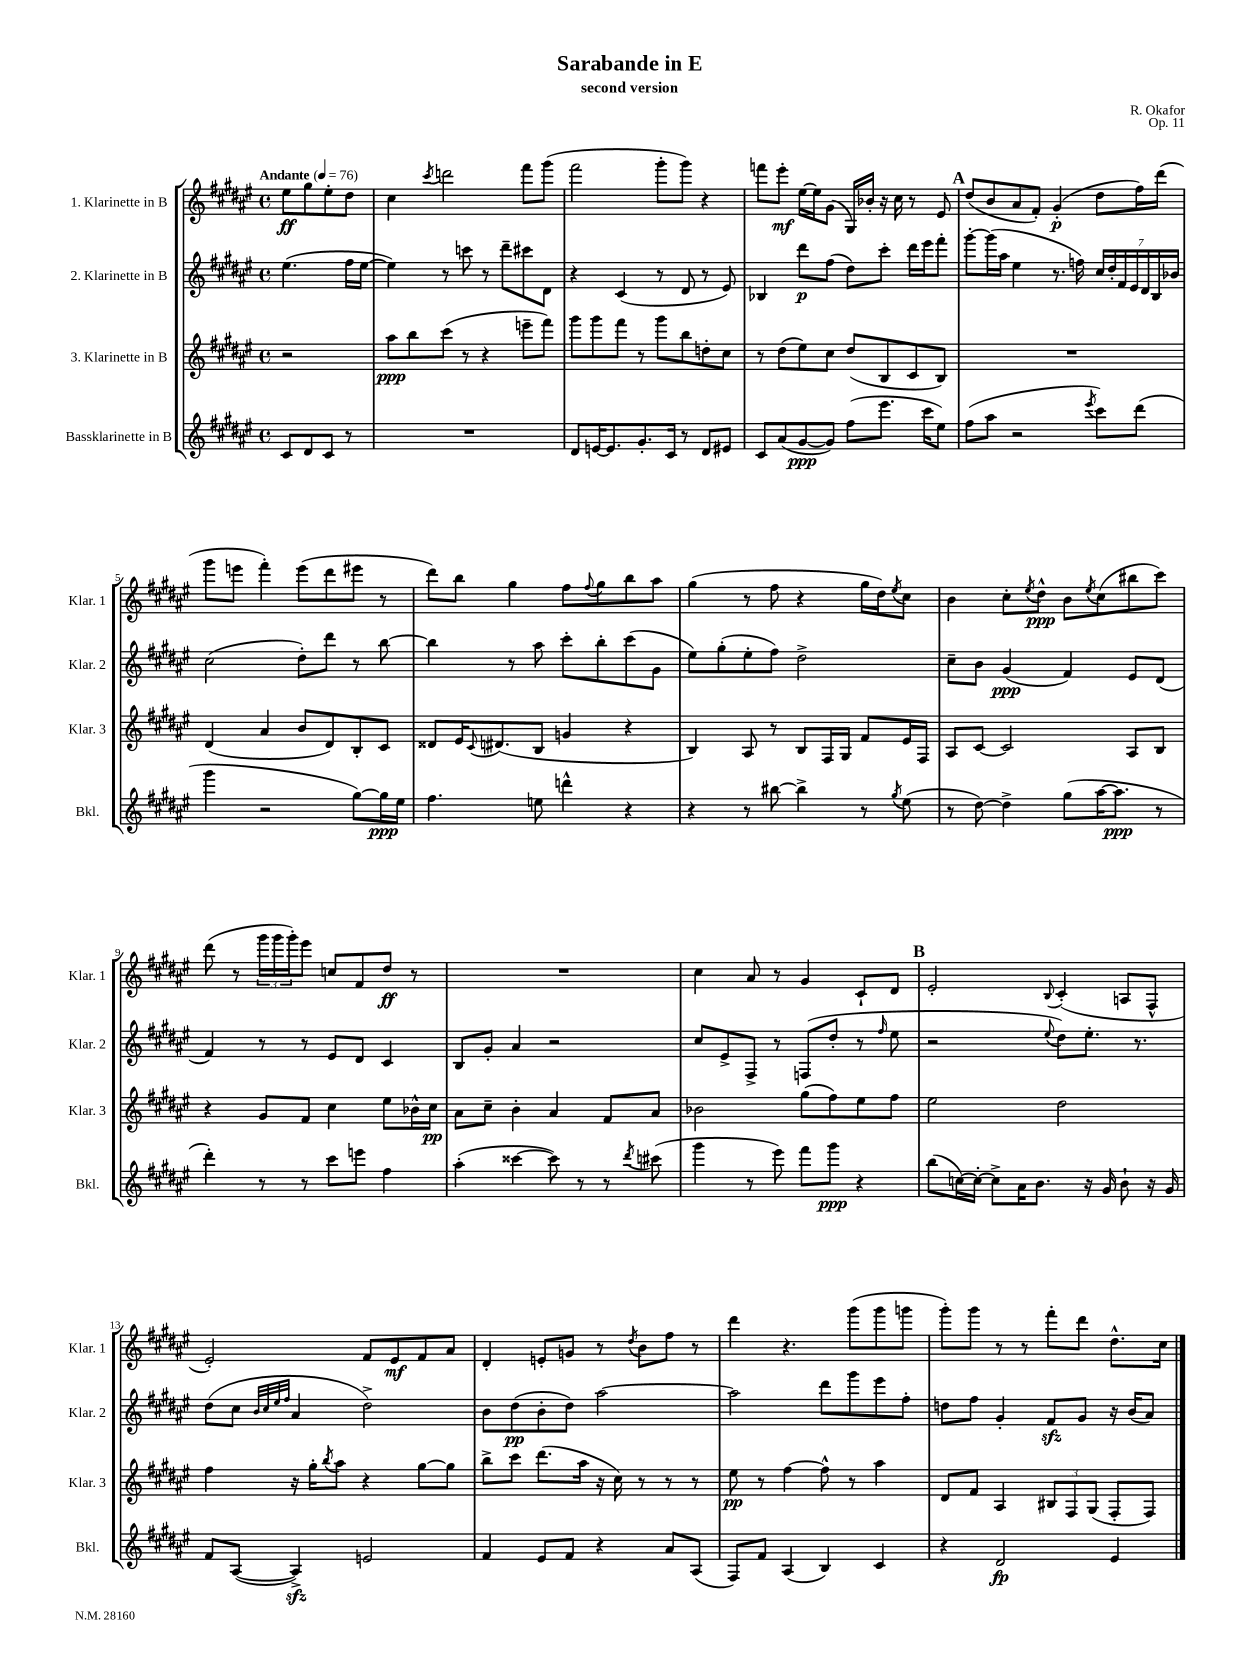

**kern	**dynam	**kern	**dynam	**kern	**dynam	**kern	**dynam
*part4	*part4	*part3	*part3	*part2	*part2	*part1	*part1
*staff4	*staff4	*staff3	*staff3	*staff2	*staff2	*staff1	*staff1
*I"Bassklarinette in B	*	*I"3. Klarinette in B	*	*I"2. Klarinette in B	*	*I"1. Klarinette in B	*
*I'Bkl.	*	*I'Klar. 3	*	*I'Klar. 2	*	*I'Klar. 1	*
*clefG2	*	*clefG2	*	*clefG2	*	*clefG2	*
*k[f#c#g#d#a#e#]	*	*k[f#c#g#d#a#e#]	*	*k[f#c#g#d#a#e#]	*	*k[f#c#g#d#a#e#]	*
*M4/4	*	*M4/4	*	*M4/4	*	*M4/4	*
*met(c)	*	*met(c)	*	*met(c)	*	*met(c)	*
*MM76	*	*MM76	*	*MM76	*	*MM76	*
=	=	=	=	=	=	=	=
!	!	!	!	!	!	!LO:TX:a:B:t=Andante	!
8c#/L	.	2r	.	(4.ee#\	.	8ee#\L	ff
8d#/	.	.	.	.	.	8gg#\	.
8c#/J	.	.	.	.	.	8ee#'\	.
8r	.	.	.	16ff#\LL	.	8dd#\J	.
.	.	.	.	[16ee#\JJ	.	.	.
=1	=1	=1	=1	=1	=1	=1	=1
1r	.	8aa#\L	ppp	4ee#\])	.	4cc#\	.
.	.	8bb\	.	.	.	.	.
.	.	.	.	.	.	8qccc#/	.
.	.	(8ccc#\J	.	8r	.	2dddn\	.
.	.	8r	.	8cccn\	.	.	.
.	.	4r	.	8r	.	.	.
.	.	.	.	8ddd#~\L	.	.	.
.	.	8eeen~\L	.	8ccc#X\	.	8fff#\L	.
.	.	8fff#\J)	.	8d#\J	.	(8ggg#\J	.
=2	=2	=2	=2	=2	=2	=2	=2
8d#/L	.	8ggg#\L	.	4r	.	2fff#\	.
[16en/K	.	8ggg#\	.	.	.	.	.
8.e/]	.	.	.	.	.	.	.
.	.	8fff#\J	.	(4c#/	.	.	.
8.g#'/	.	8r	.	.	.	.	.
.	.	8ggg#\L	.	8r	.	8ggg#'\L	.
16c#/Jk	.	.	.	.	.	.	.
8r	.	8bb\	.	8d#/	.	8ggg#\J)	.
8d#/L	.	8ddn'\	.	8r	.	4r	.
8e#X/J	.	8cc#\J	.	8e#/)	.	.	.
=3	=3	=3	=3	=3	=3	=3	=3
8c#/L	.	8r	.	4B-X/	.	8fffn\L	.
(8a#/	.	(8dd#\L	.	.	.	8eee#'\J	mf
[8g#/	ppp	8ee#\)	.	8ddd#\L	p	[16ee#\LL	.
.	.	.	.	.	.	16ee#\J]	.
8g#/J])	.	8cc#\J	.	(8ff#\J	.	(8g#\J	.
(8ff#\L	.	(8dd#/L	.	8dd#\L)	.	16G#/LL)	.
.	.	.	.	.	.	16b-X'/JJ	.
8.eee#\J	.	8B/	.	8ccc#'\J	.	16r	.
.	.	.	.	.	.	16cc#\	.
.	.	8c#/	.	16ddd#\LL	.	8r	.
16ccc#\KL	.	.	.	16eee#\J	.	.	.
8ee#\J)	.	8B/J)	.	8fff#'\J	.	8e#/	.
!!LO:REH:place=s1:t=A
=4	=4	=4	=4	=4	=4	=4	=4
(8ff#\L	.	1r	.	[8ggg#'\L	.	(8dd#/L	.
8aa#\J	.	.	.	(16ggg#\L]	.	8b/	.
.	.	.	.	16aa#\JJ	.	.	.
2r	.	.	.	4ee#\	.	8a#/	.
.	.	.	.	.	.	8f#'/J)	.
.	.	.	.	8.r	.	(4g#'/	p
.	.	.	.	16ffn\)	.	.	.
8qeee#/	.	.	.	.	.	.	.
8ccc#\L)	.	.	.	28cc#/LL	.	8dd#\L	.
.	.	.	.	28dd#'/	.	.	.
.	.	.	.	28f#/	.	.	.
.	.	.	.	28e#/	.	.	.
(8ddd#\J	.	.	.	.	.	16ff#\L)	.
.	.	.	.	28d#/	.	.	.
.	.	.	.	28B/	.	.	.
.	.	.	.	.	.	(16ddd#\JJ	.
.	.	.	.	28b-X/JJ	.	.	.
!!LO:LB:g=z
=5	=5	=5	=5	=5	=5	=5	=5
4ggg#\	.	(4d#/	.	(2cc#\	.	8ggg#\L	.
.	.	.	.	.	.	8eeen\J	.
2r	.	4a#/	.	.	.	4fff#'\)	.
.	.	8b/L	.	8dd#'\L)	.	(8eee\L	.
.	.	8d#/)	.	8ddd#\J	.	8ddd#\	.
[8gg#\L)	.	8B'/	.	8r	.	8eee#X\J	.
16gg#\L]	ppp	8c#/J	.	[8bb\	.	8r	.
16ee#\JJ	.	.	.	.	.	.	.
=6	=6	=6	=6	=6	=6	=6	=6
4.ff#\	.	8d##X/L	.	4bb\]	.	8ddd#\L)	.
.	.	16e#/K	.	.	.	8bb\J	.
.	.	8qqc#/	.	.	.	.	.
.	.	(8.d#X/	.	.	.	.	.
.	.	.	.	8r	.	4gg#\	.
8een\	.	8B/J	.	8aa#\	.	.	.
4dddn^^\	.	4gn/	.	8ccc#'\L	.	8ff#\L	.
.	.	.	.	.	.	8qqff#/	.
.	.	.	.	8bb'\	.	8gg#\	.
4r	.	4r	.	(8ccc#\	.	8bb\	.
.	.	.	.	8g#\J	.	8aa#\J	.
=7	=7	=7	=7	=7	=7	=7	=7
4r	.	4B/)	.	8ee#\L)	.	(4gg#\	.
.	.	.	.	(8gg#'\	.	.	.
8r	.	8A#/	.	8ee#'\	.	8r	.
[8bb#X\	.	8r	.	8ff#\J)	.	8ff#\	.
4bb#^\]	.	8B/L	.	2dd#^\	.	4r	.
.	.	16F#/L	.	.	.	.	.
.	.	16G#/JJ	.	.	.	.	.
8r	.	8f#/L	.	.	.	16gg#\LL	.
.	.	.	.	.	.	16dd#\J)	.
8qgg#/	.	.	.	.	.	8qee#/	.
(8ee#\	.	16e#/L	.	.	.	8cc#\J	.
.	.	16F#/JJ	.	.	.	.	.
=8	=8	=8	=8	=8	=8	=8	=8
8r	.	8A#/L	.	8cc#~\L	.	4b\	.
[8dd#\)	.	[8c#/J	.	8b\J	.	.	.
4dd#^\]	.	2c#/]	.	(4g#/	ppp	8cc#'\L	.
.	.	.	.	.	.	8qee#/	.
.	.	.	.	.	.	8dd#^^\J	ppp
(8gg#\L	.	.	.	4f#/)	.	8b\L	.
.	.	.	.	.	.	8qee#/	.
[16aa#\K	.	.	.	.	.	(8cc#\	.
8.aa#\J]	ppp	.	.	.	.	.	.
.	.	8A#/L	.	8e#/L	.	8bb#X\	.
8r	.	8B/J	.	(8d#/J	.	8ccc#\J)	.
!!LO:LB:g=z
=9	=9	=9	=9	=9	=9	=9	=9
4ddd#'\)	.	4r	.	4f#/)	.	(8ddd#\	.
.	.	.	.	.	.	8r	.
8r	.	8g#/L	.	8r	.	24ggg#\LL	.
.	.	.	.	.	.	24ggg#\	.
.	.	.	.	.	.	24ggg#'\J)	.
8r	.	8f#/J	.	8r	.	8eee#\J	.
8ccc#\L	.	4cc#\	.	8e#/L	.	8ccn/L	.
8eeen\J	.	.	.	8d#/J	.	8f#/	.
4ff#\	.	8ee#\L	.	4c#/	.	8dd#/J	ff
.	.	16b-X^^\L	.	.	.	8r	.
.	.	16cc#\JJ	pp	.	.	.	.
=10	=10	=10	=10	=10	=10	=10	=10
(4aa#'\	.	8a#\L	.	8B/L	.	1r	.
.	.	8cc#~\J	.	8g#'/J	.	.	.
[4ccc##X\	.	4b'\	.	4a#/	.	.	.
8ccc##\])	.	4a#/	.	2r	.	.	.
8r	.	.	.	.	.	.	.
8r	.	8f#/L	.	.	.	.	.
8qddd#/	.	.	.	.	.	.	.
(8ccc#X\	.	8a#/J	.	.	.	.	.
=11	=11	=11	=11	=11	=11	=11	=11
4ggg#\	.	2b-X\	.	8cc#/L	.	4cc#\	.
.	.	.	.	8e#^/	.	.	.
8r	.	.	.	8F#^/J	.	8a#/	.
8eee#\)	.	.	.	8r	.	8r	.
8fff#\L	.	(8gg#\L	.	(8Fn/L	.	4g#/	.
8ggg#\J	ppp	8ff#\)	.	8dd#'/J	.	.	.
4r	.	8ee#\	.	8r	.	8c#`/L	.
.	.	.	.	16qqff#/	.	.	.
.	.	8ff#\J	.	8ee#\	.	8d#/J	.
!!LO:REH:place=s1:t=B
=12	=12	=12	=12	=12	=12	=12	=12
(8bb\L	.	2ee#\	.	2r	.	2e#'/	.
[16ccn\L)	.	.	.	.	.	.	.
16cc'\JJ_	.	.	.	.	.	.	.
8cc^\L]	.	.	.	.	.	.	.
16a#\K	.	.	.	.	.	.	.
8.b\J	.	.	.	.	.	.	.
.	.	.	.	8qqee#/	.	8qqB/	.
.	.	2dd#\	.	8dd#\L)	.	(4c#'/	.
16r	.	.	.	8.ee#'\J	.	.	.
16g#/	.	.	.	.	.	.	.
8b`\	.	.	.	.	.	8An/L	.
.	.	.	.	8.r	.	.	.
16r	.	.	.	.	.	8F#^^/J	.
16g#/	.	.	.	.	.	.	.
!!LO:LB:g=z
=13	=13	=13	=13	=13	=13	=13	=13
8f#/L	.	4ff#\	.	(8dd#\L	.	2e#'/)	.
([8A#/J	.	.	.	8cc#\J	.	.	.
.	.	.	.	32qqb/LLL	.	.	.
.	.	.	.	32qqcc#/	.	.	.
.	.	.	.	32qqee#/	.	.	.
.	.	.	.	32qqff#/JJJ	.	.	.
4A#zz^/])	.	16r	.	4a#/	.	.	.
.	.	16gg#'\KL	.	.	.	.	.
.	.	8qbb/	.	.	.	.	.
.	.	8aa#\J	.	.	.	.	.
2en/	.	4r	.	2dd#^\)	.	8f#/L	.
.	.	.	.	.	.	8e#/	mf
.	.	[8gg#\L	.	.	.	8f#/	.
.	.	8gg#\J]	.	.	.	8a#/J	.
=14	=14	=14	=14	=14	=14	=14	=14
4f#/	.	8bb^\L	.	8b\L	.	4d#'/	.
.	.	8ccc#\J	.	(8dd#\	pp	.	.
8e#/L	.	(8.ddd#\L	.	8b'\	.	8en'/L	.
8f#/J	.	.	.	8dd#\J)	.	8gn/J	.
.	.	16aa#\Jk	.	.	.	.	.
4r	.	16r	.	[2aa#\	.	8r	.
.	.	16cc#\)	.	.	.	.	.
.	.	.	.	.	.	8qdd#/	.
.	.	8r	.	.	.	8b\L	.
8a#/L	.	8r	.	.	.	8ff#\J	.
(8A#/J	.	8r	.	.	.	8r	.
=15	=15	=15	=15	=15	=15	=15	=15
8F#/L)	.	8ee#\	pp	2aa#\]	.	4ddd#\	.
8f#/J	.	8r	.	.	.	.	.
(4A#/	.	[4ff#\	.	.	.	4.r	.
4B/)	.	8ff#^^\]	.	8ddd#\L	.	.	.
.	.	8r	.	8ggg#\	.	(8ggg#\L	.
4c#/	.	4aa#\	.	8eee#\	.	8ggg#\	.
.	.	.	.	8ff#'\J	.	8gggn\J	.
=16	=16	=16	=16	=16	=16	=16	=16
4r	.	8d#/L	.	8ddn\L	.	8ggg#'\L)	.
.	.	8f#/J	.	8ff#\J	.	8ggg#\J	.
2d#/	fp	4A#/	.	4g#'/	.	8r	.
.	.	.	.	.	.	8r	.
.	.	12B#X/L	.	8f#zz/L	.	8fff#'\L	.
.	.	12F#/	.	.	.	.	.
.	.	.	.	8g#/J	.	8ddd#\J	.
.	.	(12G#/J	.	.	.	.	.
4e#/	.	8F#'/L	.	16r	.	8.dd#^^\L	.
.	.	.	.	(16b/KL	.	.	.
.	.	8F#/J)	.	8a#/J)	.	.	.
.	.	.	.	.	.	16cc#\Jk	.
==	==	==	==	==	==	==	==
*-	*-	*-	*-	*-	*-	*-	*-
